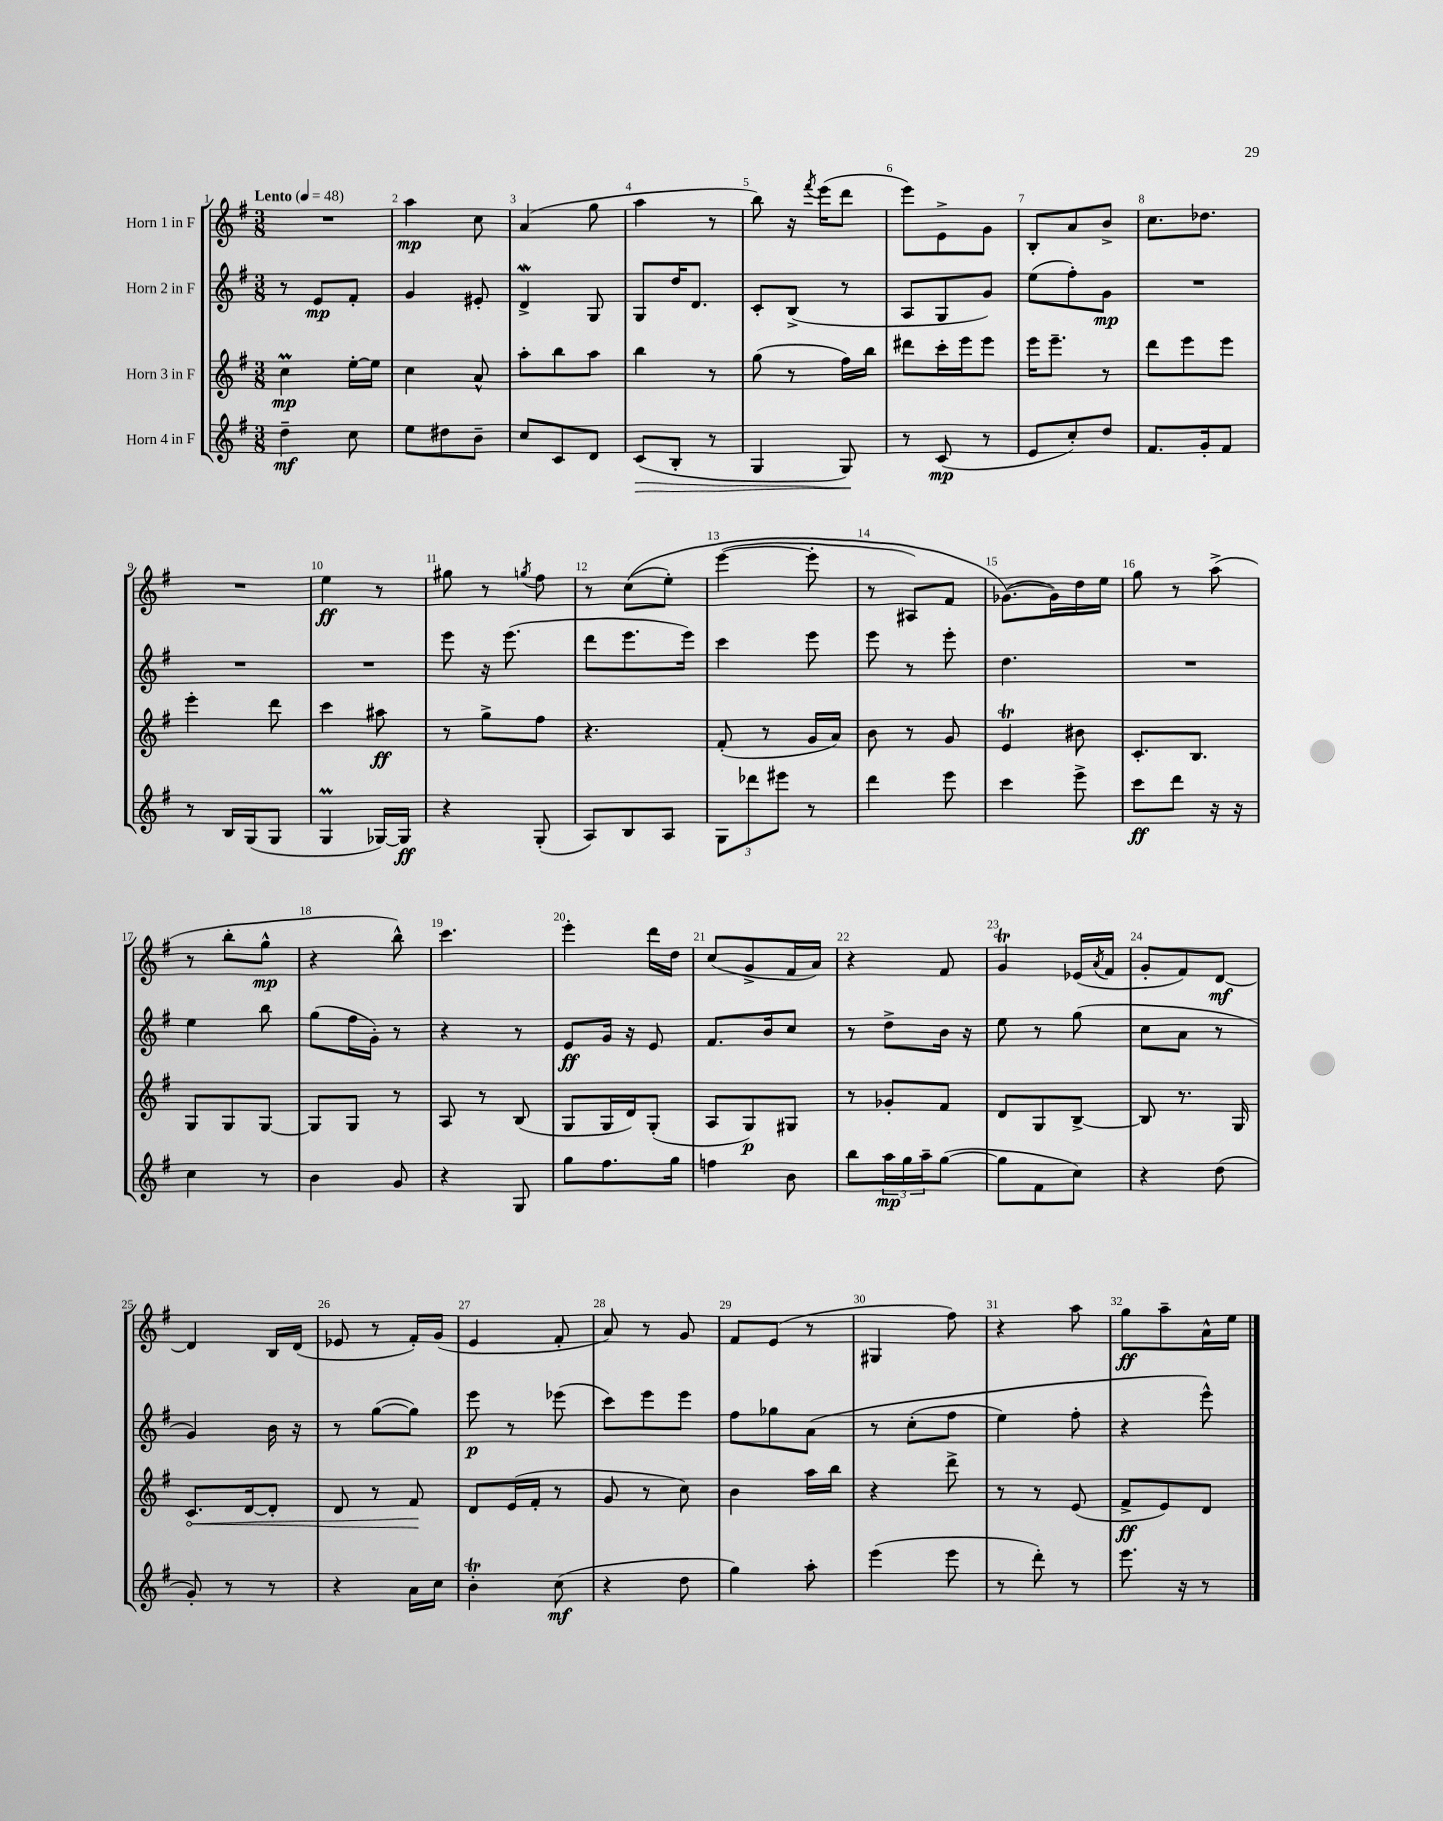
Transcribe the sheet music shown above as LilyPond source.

<<
\new StaffGroup <<
\new Staff = "s0" \with { instrumentName = "Horn 1 in F" } {
    \clef treble \key g \major \numericTimeSignature \time 3/8 \tempo "Lento" 4 = 48
    R4. |
    a''4\mp c''8 |
    a'4( g''8 |
    a''4 r8 |
    b''8) r16 \acciaccatura { fis'''8 } e'''16( d'''8 |
    e'''8) e'8-> g'8 |
    b8-. a'8 b'8-> |
    c''8. des''8. |
    R4. |
    e''4\ff r8 |
    gis''8 r8 \acciaccatura { g''8 } fis''8 |
    r8 c''8(\( e''8-.) |
    e'''4~( e'''8-. |
    r8 ais8) fis'8 |
    ges'8.~(\) ges'16) d''16 e''16 |
    g''8 r8 a''8->( |
    r8 b''8-. g''8-^\mp |
    r4 b''8-^) |
    c'''4. |
    e'''4-. d'''16 d''16 |
    c''8( g'8-> fis'16 a'16) |
    r4 fis'8 |
    g'4\trill ees'16( \acciaccatura { a'8 } fis'16 |
    g'8-. fis'8) d'8~\mf |
    d'4 b16 d'16( |
    ees'8 r8 fis'16-.) g'16( |
    e'4 fis'8-. |
    a'8) r8 g'8 |
    fis'8 e'8( r8 |
    gis4 fis''8) |
    r4 a''8 |
    g''8\ff a''8-- a'16-^ e''16 \bar "|." |
}
\new Staff = "s1" \with { instrumentName = "Horn 2 in F" } {
    \clef treble \key g \major \numericTimeSignature \time 3/8
    r8 e'8\mp fis'8-. |
    g'4 eis'8-. |
    d'4->\mordent g8 |
    g8 d''16 d'8. |
    c'8-. b8->( r8 |
    a8 g8 g'8) |
    e''8( fis''8-.) g'8\mp |
    R4. |
    R4. |
    R4. |
    e'''8 r16 e'''8.( |
    d'''8 e'''8. e'''16) |
    c'''4 e'''8 |
    e'''8 r8 e'''8-. |
    d''4. |
    R4. |
    e''4 b''8 |
    g''8( fis''16 g'16-.) r8 |
    r4 r8 |
    e'8\ff g'16 r16 e'8 |
    fis'8. b'16 c''8 |
    r8 d''8-> b'16 r16 |
    e''8 r8 g''8( |
    c''8 a'8 r8 |
    g'4) b'16 r16 |
    r8 g''8~( g''8) |
    e'''8\p r8 ees'''8( |
    c'''8) e'''8 e'''8 |
    fis''8 ges''8 a'8\( |
    r8 c''8-.( fis''8 |
    e''4) fis''8-. |
    r4 e'''8-^\) \bar "|." |
}
\new Staff = "s2" \with { instrumentName = "Horn 3 in F" } {
    \clef treble \key g \major \numericTimeSignature \time 3/8
    c''4\prall\mp e''16~-. e''16 |
    c''4 a'8-^ |
    a''8-. b''8 a''8 |
    b''4 r8 |
    g''8( r8 fis''16) b''16 |
    dis'''8 c'''16-. e'''16 e'''8 |
    e'''16 e'''8.-- r8 |
    d'''8 e'''8 e'''8 |
    e'''4-. d'''8 |
    c'''4 ais''8\ff |
    r8 g''8-> fis''8 |
    r4. |
    fis'8-.( r8 g'16 a'16) |
    b'8 r8 g'8 |
    e'4\trill bis'8 |
    c'8.-. b8. |
    g8 g8 g8~ |
    g8 g8 r8 |
    a8 r8 b8( |
    g8 g16 d'16) g8-.( |
    a8 g8\p) gis8 |
    r8 ges'8-. fis'8 |
    d'8 g8 b8~-> |
    b8 r8. g16 |
    \once \override Hairpin.circled-tip = ##t c'8.\< d'16~ d'8-. |
    d'8 r8 fis'8\! |
    d'8 e'16( fis'16-. r8 |
    g'8 r8 c''8) |
    b'4 a''16 b''16 |
    r4 d'''8-> |
    r8 r8 e'8( |
    fis'8->\ff e'8) d'8 \bar "|." |
}
\new Staff = "s3" \with { instrumentName = "Horn 4 in F" } {
    \clef treble \key g \major \numericTimeSignature \time 3/8
    d''4--\mf c''8 |
    e''8 dis''8 b'8-- |
    c''8 c'8 d'8 |
    c'8\>( b8-. r8 |
    g4 g8\!) |
    r8 c'8\mp( r8 |
    e'8 c''8-.) d''8 |
    fis'8. g'16-. fis'8 |
    r8 b16 g16( g8 |
    g4\prall ges16~) ges16\ff |
    r4 g8-.( |
    a8) b8 a8 |
    \tuplet 3/2 { g8 des'''8 eis'''8 } r8 |
    d'''4 e'''8 |
    c'''4 e'''8-> |
    c'''8\ff d'''8 r16 r16 |
    c''4 r8 |
    b'4 g'8 |
    r4 g8 |
    g''8 fis''8. g''16 |
    f''4 b'8 |
    b''8 \tuplet 3/2 { a''16\mp g''16 a''16-- } g''8~( |
    g''8 fis'8 c''8) |
    r4 d''8( |
    g'8-.) r8 r8 |
    r4 a'16 c''16 |
    b'4-.\trill c''8\mf( |
    r4 d''8 |
    g''4) a''8-. |
    e'''4( e'''8 |
    r8 d'''8-.) r8 |
    e'''8. r16 r8 \bar "|." |
}
>>
>>
\layout { \context { \Score \override BarNumber.break-visibility = ##(#f #t #t) barNumberVisibility = #all-bar-numbers-visible } }
